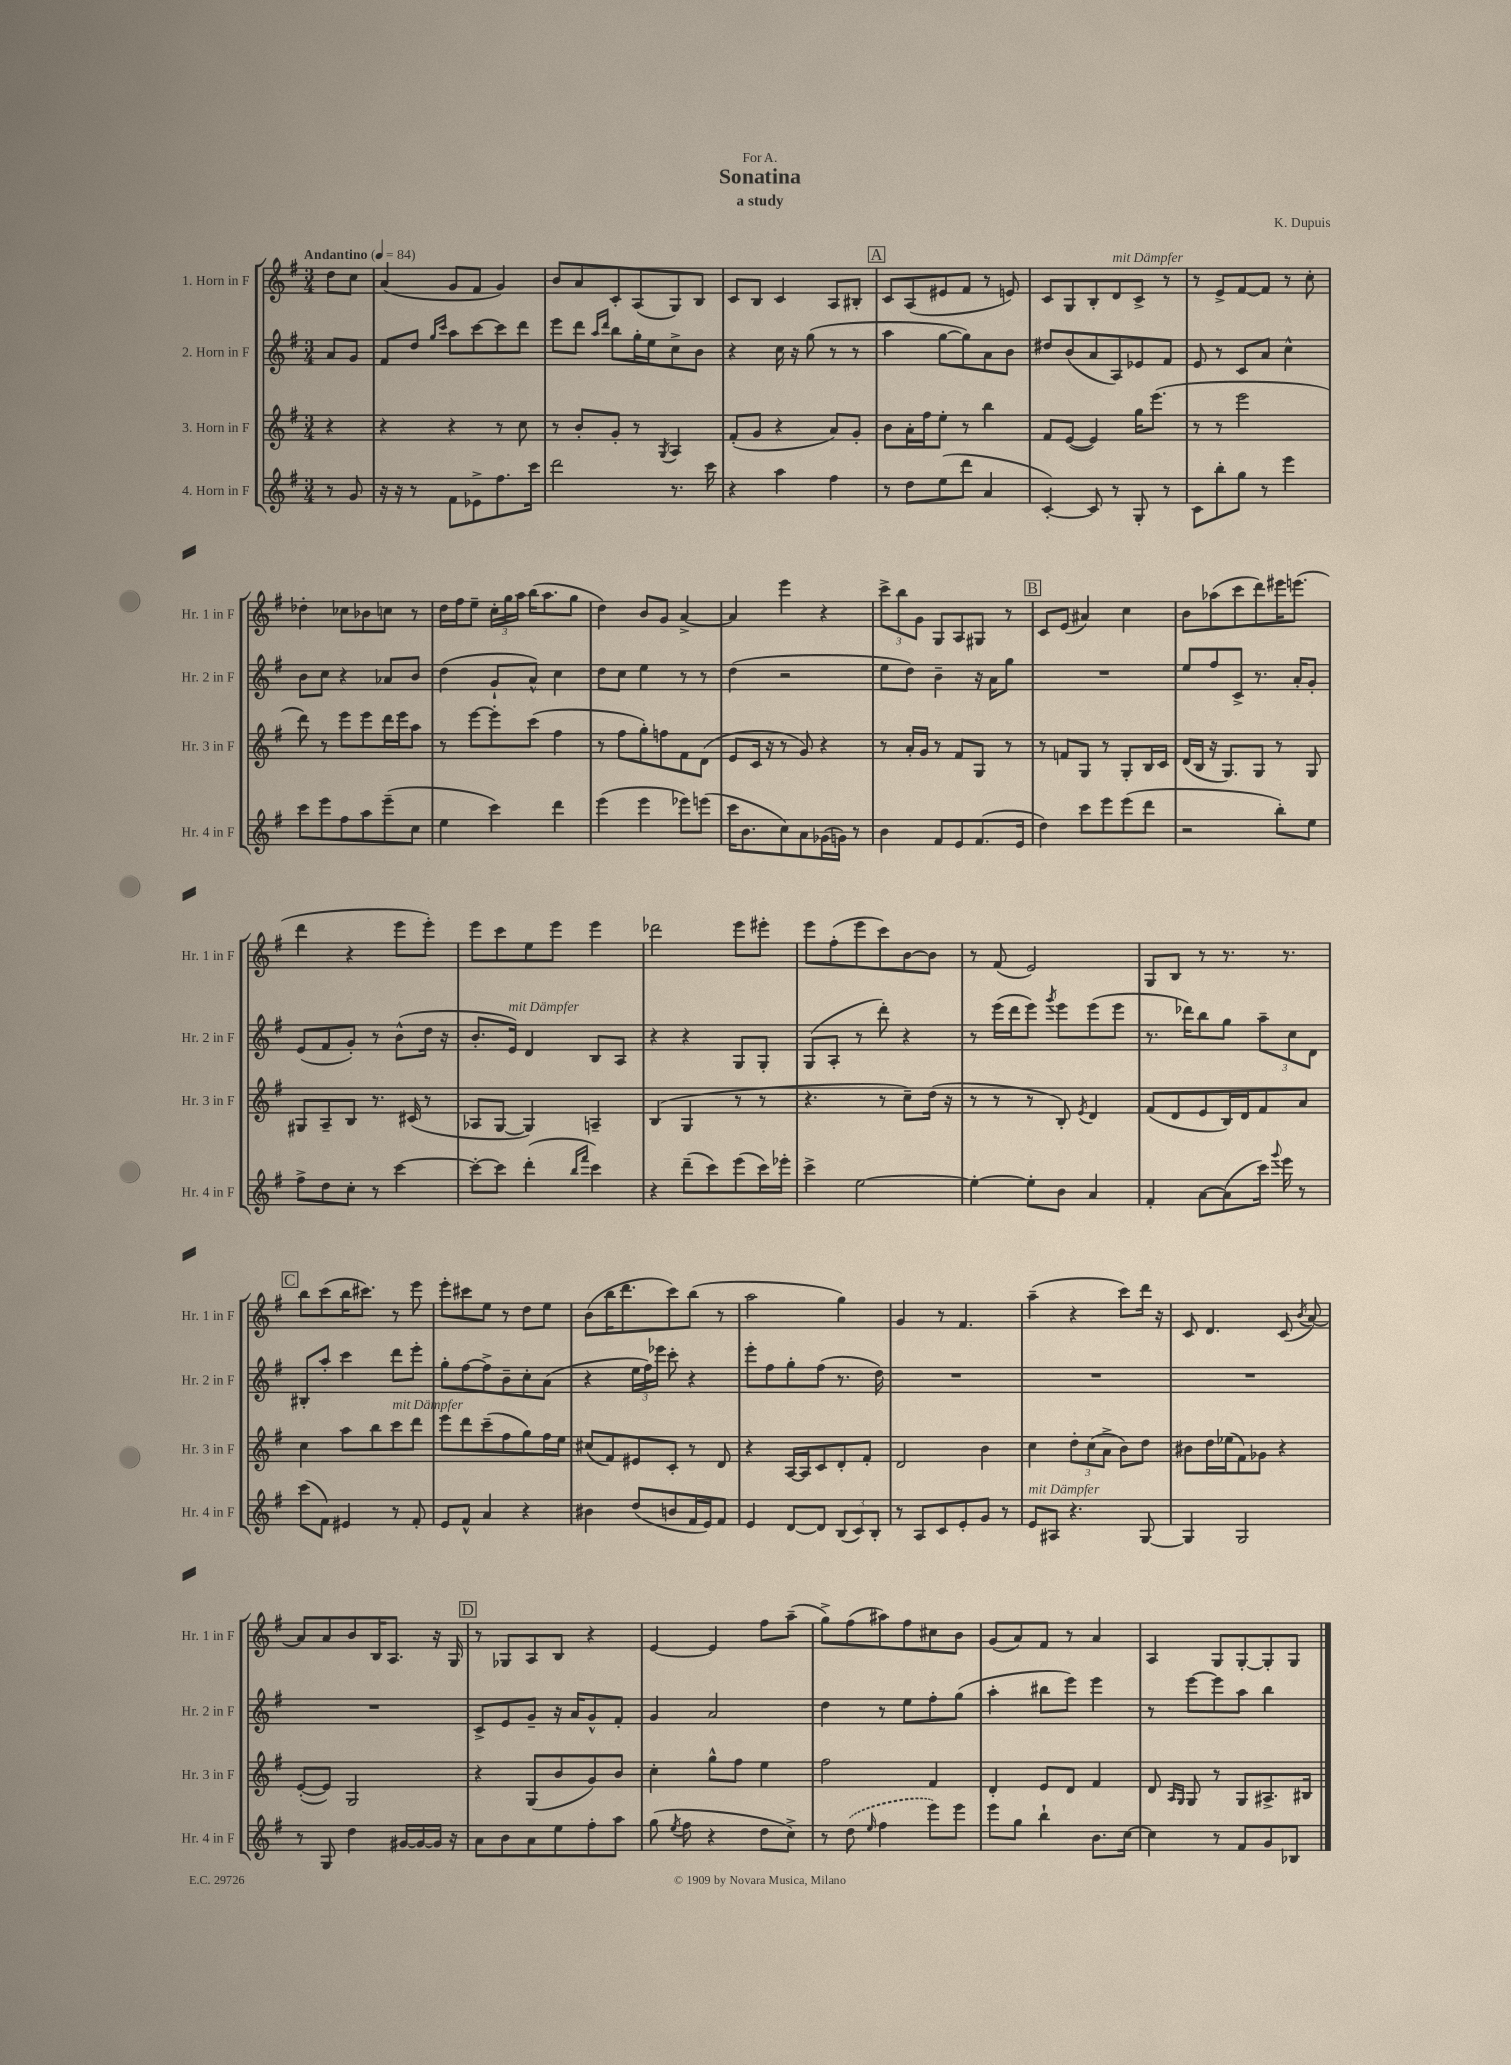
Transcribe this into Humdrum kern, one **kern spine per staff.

**kern	**kern	**kern	**kern
*staff4	*staff3	*staff2	*staff1
*clefG2	*clefG2	*clefG2	*clefG2
*k[f#]	*k[f#]	*k[f#]	*k[f#]
*M3/4	*M3/4	*M3/4	*M3/4
*MM84	*MM84	*MM84	*MM84
8r	4r	8a/L	8dd\L
8g/	.	8g/J	8cc\J
=	=	=	=
16r	4r	8f#/L	(4a/
16r	.	.	.
8r	.	8dd/J	.
.	.	16qqgg/LL	.
.	.	16qqccc/JJ	.
8f#\L	4r	8aa\L	8g/L
8e-^\	.	[8ccc\	8f#/J
8.ff#\	8r	8ccc\]	4g/)
.	8cc\	8ddd\J	.
16ccc\Jk	.	.	.
=	=	=	=
2ddd\	8r	8eee\L	8b/L
.	8b'/L	8ddd\J	8a/
.	.	16qqaa/LL	.
.	.	16qqddd/JJ	.
.	8g'/J	8bb\L	8c'/
.	8r	16gg'\L	(8A/
.	.	16ee\J	.
.	8qG/	.	.
8.r	4A/	8cc^\	8G/)
.	.	8b\J	8B/J
16ccc\	.	.	.
=	=	=	=
4r	(8f#'/L	4r	8c/L
.	8g/J	.	8B/J
4aa\	4r	16cc\	4c/
.	.	16r	.
.	.	(8gg\	.
4ff#\	8a/L)	8r	8A/L
.	8g'/J	8r	8B#'/J
=	=	=	=
8r	8b\L	4aa\	8c/L
8dd\L	16a'\L	.	(8A/
.	16ff#\J	.	.
(8ee\	8ee'\J	[8gg\L	8e#/
8ddd\J	8r	8gg\])	8f#/J
4a/	4bb\	8a\	8r
.	.	8b\J	8e/)
=	=	=	=
[4c'/)	8f#/L	8dd#/L	8c/L
.	([8e/J	(8b/	8G/
8c/]	4e/])	8a/	8B'/
8r	.	8A/)	8d/
8G'/	16gg\LK	8e-/	8c^/J
.	(8.eee\J	.	.
8r	.	8f#/J	8r
=	=	=	=
8c\L	8r	8e/	8r
8bb'\	8r	8r	8e^/L
8gg\J	2eee\	8c/L	[8f#/
8r	.	8a/J	8f#/]J
4eee\	.	4cc^^\	8r
.	.	.	8cc'\
=	=	=	=
8ccc\L	8ddd\)	8b\L	4dd-'\
8eee\	8r	8cc\J	.
8ff#\	8eee\L	4r	8cc-\L
8aa\	8eee\	.	8b-\
(8eee~\	16ddd\L	8a-/L	8cc\J
.	16eee\J	.	.
8cc\J	8aa\J	8b/J	8r
=	=	=	=
4ee\	8r	(4dd\	16dd\LL
.	.	.	16ff#\J
.	[8eee\L	.	8ee~\J
4ccc\)	8eee'\]	8g`/L	24cc'\LL
.	.	.	24gg\
.	.	.	24aa\JJ
.	(8ccc\J	8a^^/J)	(16bb\LK
.	.	.	8.aa\
4ddd\	4ff#\	4cc\	.
.	.	.	8gg\J
=	=	=	=
(4eee\	8r	8dd\L	4dd\)
.	8ff#\L	8cc\J	.
4eee\	8gg'\)	4ee\	8b/L
.	8ff\	.	8g/J
8eee-\L)	8f#\	8r	[4a^/
(8eee\J	(8d\J	8r	.
=	=	=	=
16ccc\LK	8e/L	(4dd\	4a/]
8.b\	.	.	.
.	16c/Jk	.	.
.	16r	.	.
8cc\)	8r	2r	4eee\
8a\	8g/)	.	.
(16g-\L	4r	.	4r
16g\JJ)	.	.	.
8r	.	.	.
=	=	=	=
4b\	8r	8ee\L	12ccc^\L
.	.	.	12bb\
.	16a'/LL	8dd\J)	.
.	.	.	12g\J
.	16g/JJ	.	.
8f#/L	8r	4b~\	8G/L
8e/	8f#/L	.	8A/
(8.f#/	8G/J	16r	8G#/J
.	.	16a\LK	.
.	8r	8gg\J	8r
16e/Jk	.	.	.
=	=	=	=
4dd\)	8r	2.r	8c/L
.	8f/L	.	(8e/J
8ccc\L	8G/J	.	4a#/)
8eee\	8r	.	.
(8eee\	8G'/L	.	4cc\
8ddd\J	16B/L	.	.
.	16c/JJ	.	.
=	=	=	=
2r	(16d/LL	8ee/L	8b\L
.	16B/JJ	.	.
.	16r	8ff#/	(8aa-\
.	8.G/L)	.	.
.	.	8c^/J	8ccc\
.	8G/J	8.r	8ddd\)
8bb'\L)	8r	.	16eee#\K
.	.	16a'/LK	(8.eee\J
8ee\J	8G/	8g'/J	.
=	=	=	=
8ff#^\L	8G#/L	(8e/L	4ddd\
8dd\	8A~/	8f#/	.
8cc'\J	8B/J	8g'/J)	4r
8r	8.r	8r	.
[4ccc\	.	(8b^^\L	8eee\L
.	(16c#/	.	.
.	8r	16dd\Jk	8eee'\J)
.	.	16r	.
=	=	=	=
8ccc'\_L	8A-/L	8.b'/L	8eee\L
8ccc\]J	[8G/J	.	8ccc\
.	.	16e/Jk)	.
(4ddd'\	4G/])	4d/	8ee\
.	.	.	8eee\J
16qqbb/LL	.	.	.
16qqfff#/JJ	.	.	.
4ccc\)	4A~/	8B/L	4eee\
.	.	8A/J	.
=	=	=	=
4r	(4B/	4r	2ddd-\
(8ddd~\L	4G/	4r	.
8ccc\)	.	.	.
(8eee\	8r	8G/L	8eee\L
16ccc\L)	8r	8G'/J	8eee#'\J
16eee-'\JJ	.	.	.
=	=	=	=
4ccc^\	4.r	(8G/L	8eee\L
.	.	8A'/J	(8ff#'\
[2ee\	.	8r	8eee\
.	8r	8ddd'\)	8ccc\)
.	8cc~\L)	4r	[8b\
.	(16dd\Jk	.	8b\]J
.	16r	.	.
=	=	=	=
4ee'\_	8r	8r	8r
.	8r	(16eee\LL	(8f#/
.	.	16ddd\J	.
8ee'\]L	8r	8eee\J)	2e/)
.	.	8qggg/	.
8b\J	8B'/)	8eee\L	.
.	8qe/	.	.
4a/	4d/	(8eee\	.
.	.	8eee\J	.
=	=	=	=
4f#'/	(8f#/L	8.r	8G/L
.	8d/	.	8B/J
.	.	16ddd-\LK)	.
[8a\L	8e/	8bb\	8r
(8a\]	16B/L)	8gg\J	8.r
.	16d/J	.	.
16ccc\Jk)	8f#/	12aa~\L	.
8qqggg/	.	.	.
16eee\	.	.	8.r
.	.	12cc\	.
8r	8a/J	.	.
.	.	12d\J	.
=	=	=	=
(8ccc\L	4cc\	8B#'/L	8bb\L
8f#\J)	.	8aa'/J	(8ccc\
4e#/	8aa\L	4ccc\	16bb\K
.	.	.	8.ccc#\J)
.	8bb\	.	.
8r	8ccc\	8ddd\L	8r
8f#'/	8ddd\J	8eee'\J	8eee\
=	=	=	=
8e/L	8eee\L	8gg'\L	8eee'\L
8f#^^/J	8ddd\	[8ff#\	8ccc#\
4a/	(8ccc~\	8ff#^\]	8ee\J
.	8ff#\	8b~\	8r
4r	8gg\)	8cc'\	8dd\L
.	16ff#\L	(8a\J	8ee\J
.	16ee\JJ	.	.
=	=	=	=
4b#\	(8cc#/L	4r	(8b\L
.	8f#/)	.	16bb\K
.	.	.	8.ddd\
(8dd/L	8e#/	24ee\LL	.
.	.	24ff#\)	.
.	.	24eee-\JJ	.
8b/	8c'/J	8ccc'\	8ccc\)
16f#/L	8r	4r	(8bb\J
16e/J)	.	.	.
8f#/J	8d/	.	8r
=	=	=	=
4e/	4r	8eee'\L	2aa\
.	.	8ff#\	.
[8d/L	[16A/LL	8gg'\	.
.	16A/]J	.	.
8d/]J	8c/	(8ff#\J	.
(12B/L	8d'/	8.r	4gg\)
12c/)	.	.	.
.	8f#'/J	.	.
12B'/J	.	.	.
.	.	16dd\)	.
=	=	=	=
8r	2d/	2.r	4g/
8A/L	.	.	.
8c/	.	.	8r
8e'/	.	.	4.f#/
8g/J	4b\	.	.
8r	.	.	.
=	=	=	=
8e/L	4cc\	2.r	(4aa~\
8A#/J	.	.	.
4.r	12dd'\L	.	4r
.	(12cc\	.	.
.	12a^\J	.	.
.	8b\L)	.	8ccc\L)
[8G/	8dd\J	.	16ddd\Jk
.	.	.	16r
=	=	=	=
4G/]	8b#\L	2.r	8c/
.	16dd\L	.	4.d/
.	(16ee-\J	.	.
2G/	8f#\)	.	.
.	8g-\J	.	.
.	4r	.	(8c/
.	.	.	8qb/
.	.	.	[8a/)
=	=	=	=
8r	([8e'/L	2.r	8a/]L
8G/	8e/]J)	.	8a/
4dd\	2G/	.	8b/
.	.	.	16B/K
.	.	.	8.A/J
[16g#/LL	.	.	.
16g#/_	.	.	.
16g#/]JJ	.	.	16r
16r	.	.	16G/
=	=	=	=
8a\L	4r	8c^/L	8r
8b\	.	8e/	8G-/L
8a\	(8G/L	8g~/J	8A/
8ee\	8b/	16r	8B/J
.	.	16a/LK	.
8ff#'\	8g/)	8g^^/	4r
8aa\J	8b/J	8f#'/J	.
=	=	=	=
(8gg\	4cc'\	4g/	[4e/
8qee/	.	.	.
8ff#\	.	.	.
4r	8gg^^\L	2a/	4e/]
.	8ff#\J	.	.
8dd\L	4ee\	.	8ff#\L
8cc^\J)	.	.	(8aa~\J
=	=	=	=
8r	2ff#\	4dd\	8gg^\L)
(8dd\	.	.	(8ff#\
16qqee/	.	.	.
4ff#\	.	8r	8aa#\)
.	.	8ee\L	8ff#\
8eee\L)	4f#/	8ff#'\	8cc#\
8eee\J	.	(8gg\J	8b\J
=	=	=	=
8eee\L	4d'/	4aa'\	(8g/L
8gg\J	.	.	8a/)
4bb`\	8e/L	8bb#\L	8f#/J
.	8d/J	8eee\J)	8r
8.b\L	4f#/	4eee\	4a/
[16cc\Jk	.	.	.
=	=	=	=
4cc\]	8d/	8r	4A/
.	16qqA/LL	.	.
.	16qqG/JJ	.	.
.	8G/	[8eee\L	.
8r	8r	8eee\]	8G/L
8f#/L	8G/L	8aa\J	[8G'/
8g/	8.A#^/	4bb\	8G'/]
8B-/J	.	.	8G/J
.	16B#/Jk	.	.
==	==	==	==
*-	*-	*-	*-
